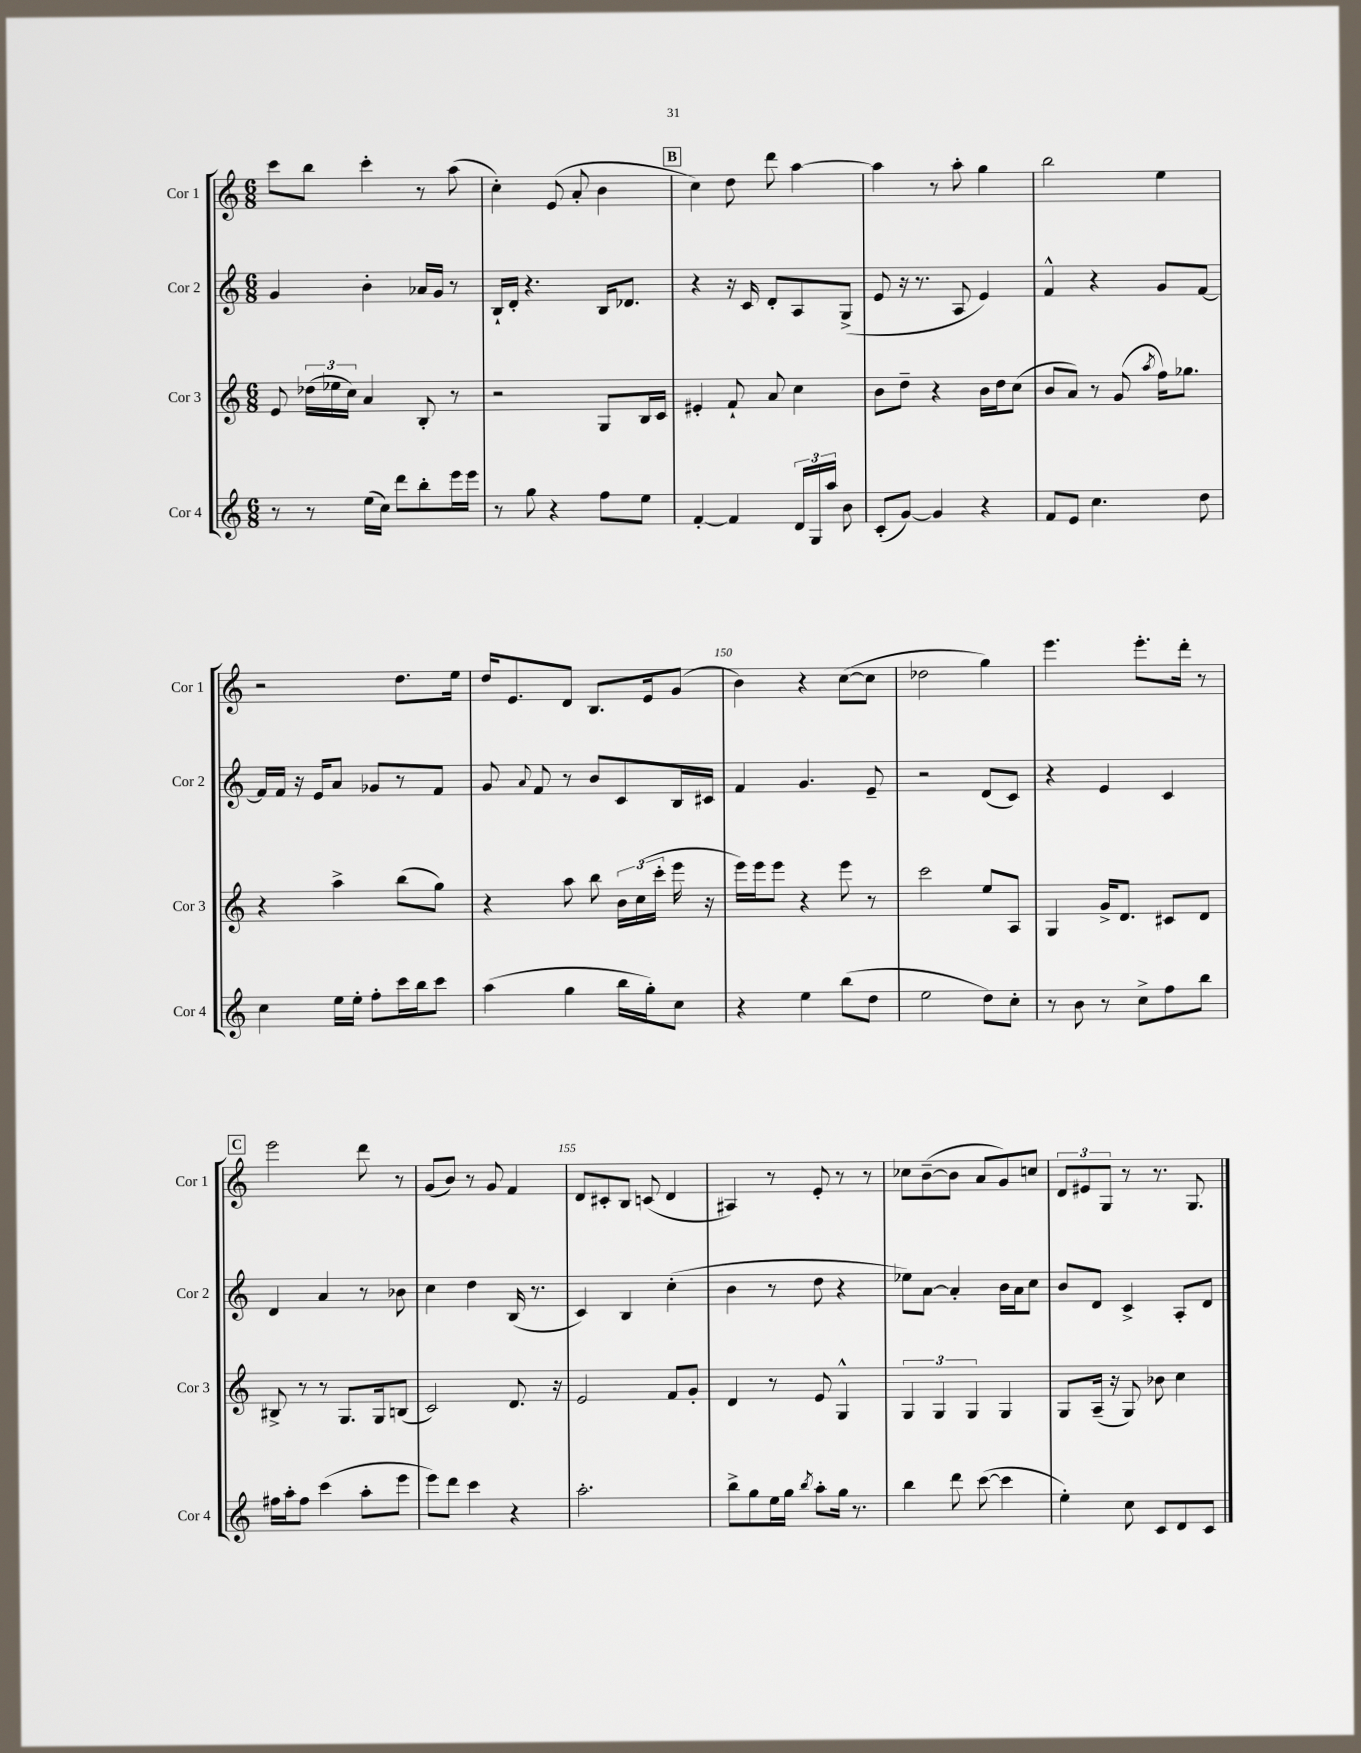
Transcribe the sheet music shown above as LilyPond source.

<<
\new StaffGroup <<
\new Staff = "s0" \with { instrumentName = "Cor 1" shortInstrumentName = "Cor 1" } {
    \clef treble \key c \major \numericTimeSignature \time 6/8
    \autoBeamOff c'''8[ b''8] c'''4-. r8 a''8( |
    c''4-.) e'8( a'8-. b'4 |
    \mark \markup { \box "B" } c''4) d''8 d'''8 a''4~ |
    a''4 r8 a''8-. g''4 |
    b''2 e''4 |
    r2 d''8.[ e''16] |
    d''16[ e'8. d'8] b8.[ e'16 g'8]( |
    b'4) r4 c''8[~( c''8] |
    des''2 g''4) |
    e'''4. e'''8.[-. d'''16]-. r8 |
    \mark \markup { \box "C" } e'''2 d'''8 r8 |
    g'8[( b'8]) r8 g'8 f'4 |
    d'8[ cis'8-. b8] c'8( d'4 |
    ais4) r8 e'8-. r8 r8 |
    ces''8[ b'8~--( b'8] a'8[ g'8) c''8] |
    \tuplet 3/2 { d'8[ eis'8 g8] } r8 r8. g8. \bar "|." |
}
\new Staff = "s1" \with { instrumentName = "Cor 2" shortInstrumentName = "Cor 2" } {
    \clef treble \key c \major \numericTimeSignature \time 6/8
    \autoBeamOff g'4 b'4-. aes'16[ g'16] r8 |
    b16[-! d'16]-. r4. b16[ des'8.] |
    \mark \markup { \box "B" } r4 r16 c'16 d'8[-. a8 g8]->( |
    e'8 r16 r8. a8 e'4) |
    f'4-^ r4 g'8[ f'8]~ |
    f'16[ f'16] r16 e'16[ a'8] ges'8[ r8 f'8] |
    g'8 \appoggiatura { a'8 } f'8 r8 b'8[ c'8 b16 cis'16] |
    f'4 g'4. e'8-- |
    r2 d'8[( c'8]) |
    r4 e'4 c'4 |
    \mark \markup { \box "C" } d'4 a'4 r8 bes'8 |
    c''4 d''4 b16( r8. |
    c'4) b4 c''4-.( |
    b'4 r8 d''8 r4 |
    ees''8[) a'8]~ a'4-. b'16[ a'16 c''8] |
    b'8[ d'8] c'4-> a8[-. d'8] \bar "|." |
}
\new Staff = "s2" \with { instrumentName = "Cor 3" shortInstrumentName = "Cor 3" } {
    \clef treble \key c \major \numericTimeSignature \time 6/8
    \autoBeamOff e'8 \tuplet 3/2 { des''16[( ees''16 c''16]) } a'4 b8-. r8 |
    r2 g8[ b16 c'16] |
    \mark \markup { \box "B" } eis'4-. f'8-! a'8 c''4 |
    b'8[ d''8]-- r4 b'16[ d''16 c''8]( |
    b'8[ a'8]) r8 g'8( \acciaccatura { a''8 } f''16[) ges''8.] |
    r4 a''4-> b''8[( g''8]) |
    r4 a''8 b''8 \tuplet 3/2 { b'16[ c''16( c'''16]-. } e'''16 r16 |
    e'''16[) e'''16 e'''8] r4 e'''8 r8 |
    c'''2 e''8[ a8] |
    g4 g'16[-> d'8.] cis'8[ d'8] |
    \mark \markup { \box "C" } bis8-> r8 r8 g8.[ g16 b8]( |
    c'2) d'8. r16 |
    e'2 f'8[ g'8]-. |
    d'4 r8 e'8 g4-^ |
    \tuplet 3/2 { g4 g4 g4 } g4 |
    g8[ a16]--( r16 g8) bes'8 c''4 \bar "|." |
}
\new Staff = "s3" \with { instrumentName = "Cor 4" shortInstrumentName = "Cor 4" } {
    \clef treble \key c \major \numericTimeSignature \time 6/8
    \autoBeamOff r8 r8 e''16[( c''16]) d'''8[ b''8-. e'''16 e'''16] |
    r8 g''8 r4 f''8[ e''8] |
    \mark \markup { \box "B" } f'4~-. f'4 \tuplet 3/2 { d'16[ g16 a''16] } b'8 |
    c'8[-.( g'8]~) g'4 r4 |
    f'8[ e'8] c''4. d''8 |
    c''4 e''16[ e''16]-. f''8[-. c'''16 b''16 c'''8] |
    a''4( g''4 b''16[ g''16-.) c''8] |
    r4 e''4 b''8[( d''8] |
    e''2 d''8[) c''8]-. |
    r8 b'8 r8 c''8[-> f''8 b''8] |
    \mark \markup { \box "C" } fis''16[ a''16-. fis''8] c'''4( a''8[-. e'''8] |
    e'''8[) d'''8] c'''4 r4 |
    a''2.-. |
    b''8[-> g''8 e''16 g''16] \acciaccatura { b''8 } a''8[-. g''16] r8. |
    b''4 d'''8 c'''8~( c'''4 |
    e''4-.) c''8 c'8[ d'8 c'8] \bar "|." |
}
>>
>>
\layout { \context { \Score currentBarNumber = #143 \override BarNumber.break-visibility = ##(#f #t #t) barNumberVisibility = #(every-nth-bar-number-visible 5) } }
